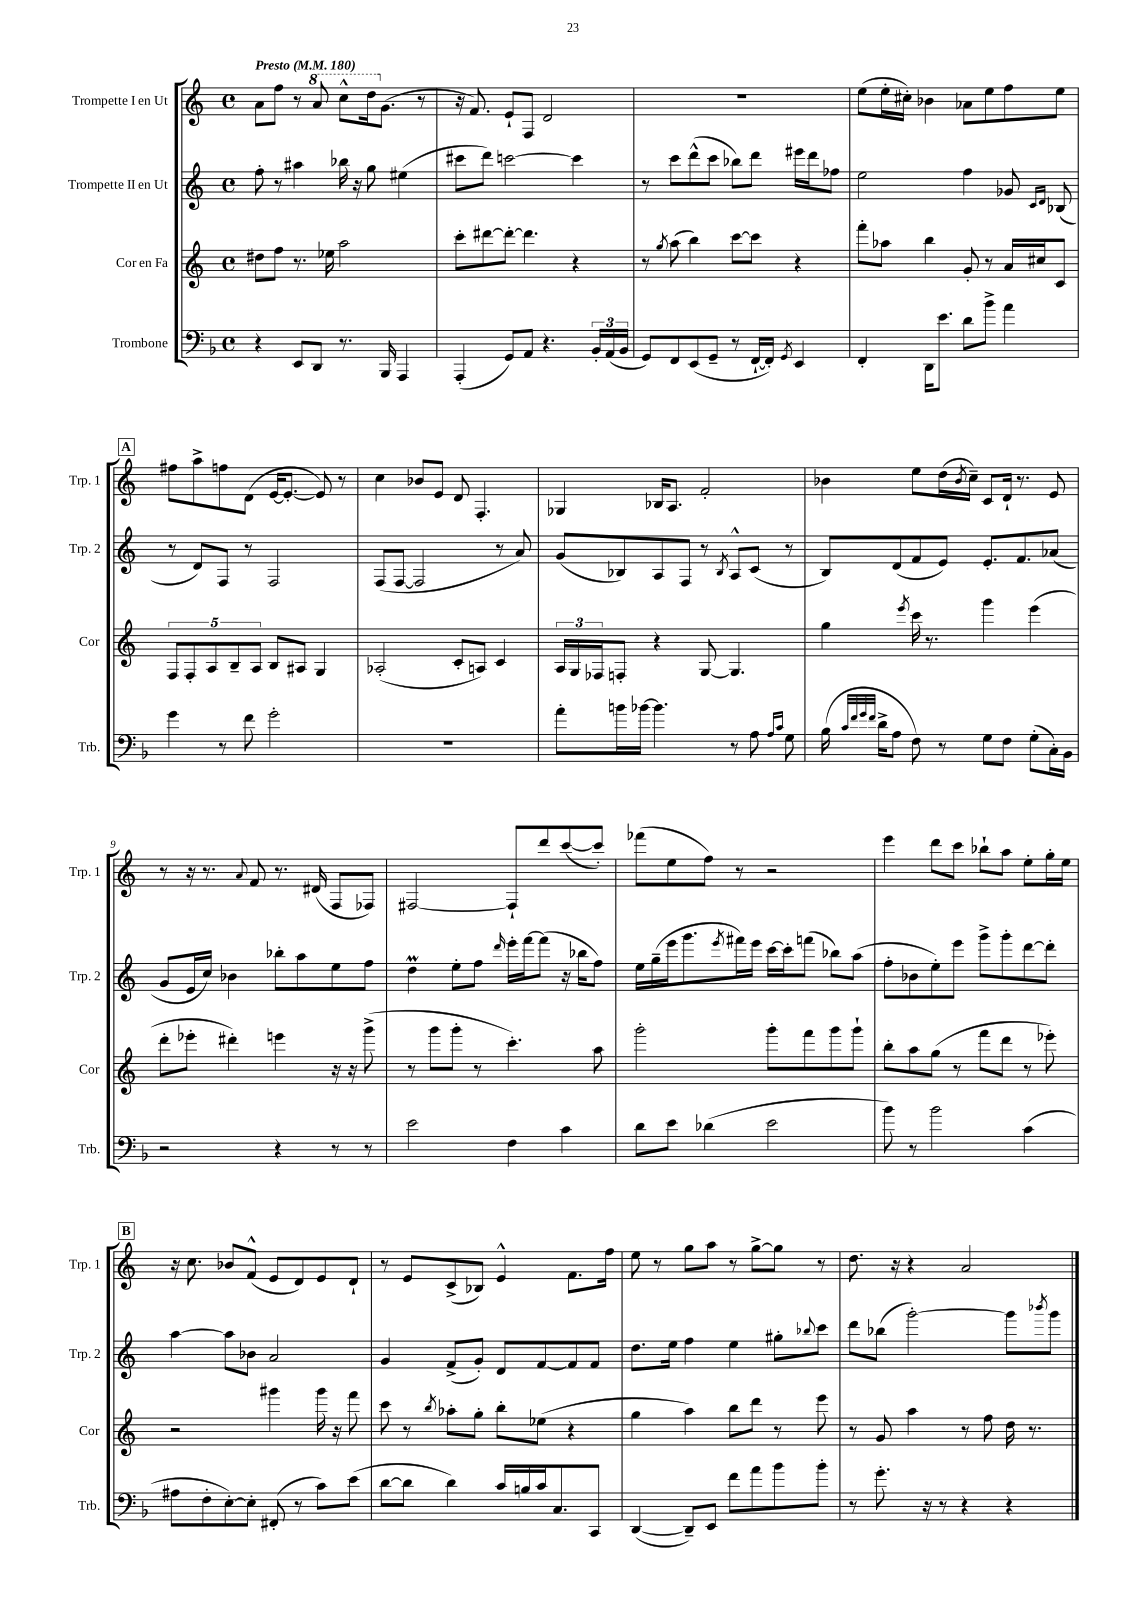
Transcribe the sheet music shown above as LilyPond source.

<<
\new StaffGroup <<
\new Staff = "s0" \with { instrumentName = "Trompette I en Ut" shortInstrumentName = "Trp. 1" } {
    \clef treble \key c \major \defaultTimeSignature \time 4/4 \tempo "Presto" 4 = 180
    a'8 f''8 r8 \ottava #1 a''8 c'''8-^ d'''16 \ottava #0 g'8.( r8 |
    r16 f'8.) e'8-! f8 d'2 |
    R1 |
    e''8( e''16-. cis''16-.) bes'4 aes'8 e''8 f''8 e''8 |
    \mark \markup { \box "A" } fis''8 a''8-> f''8 d'8( e'16~ e'8.~-. e'8) r8 |
    c''4 bes'8 e'8 d'8 f4.-. |
    ges4 bes16 a8. f'2-. |
    bes'4 e''8 d''16( \acciaccatura { bes'8 } c''16--) c'8 d'16-! r8. e'8 |
    r8 r16 r8. \appoggiatura { a'8 } f'8 r8. dis'16( f8 fes8) |
    fis2~ fis8-! d'''8 c'''8~( c'''8-.) |
    fes'''8( e''8 f''8) r8 r2 |
    e'''4 d'''8 c'''8 bes''8-! a''8 e''8-. g''16-. e''16 |
    \mark \markup { \box "B" } r16 c''8. bes'8 f'8-^( e'8 d'8) e'8 d'8-! |
    r8 e'8 c'8->( bes8) e'4-^ f'8. f''16 |
    e''8 r8 g''8 a''8 r8 g''8~-> g''8 r8 |
    d''8. r16 r4 a'2 \bar "|." |
}
\new Staff = "s1" \with { instrumentName = "Trompette II en Ut" shortInstrumentName = "Trp. 2" } {
    \clef treble \key c \major \defaultTimeSignature \time 4/4
    f''8-. r8 ais''4 bes''16 r16 g''8 eis''4( |
    cis'''8 d'''8) c'''2~ c'''4 |
    r8 c'''8 d'''8-^( c'''8 bes''8) d'''8 eis'''16 d'''16 fes''8 |
    e''2 f''4 ges'8 \grace { c'16 d'16 } bes8( |
    \mark \markup { \box "A" } r8 d'8) f8 r8 f2 |
    f8( f8~ f2 r8 a'8) |
    g'8( bes8) a8 f8 r8 \acciaccatura { bes8 } a8-^ c'8( r8 |
    b8) d'8( f'8 e'8) e'8.-. f'8. aes'8( |
    g'8 e'16 c''16) bes'4 bes''8-. a''8 e''8 f''8 |
    d''4\prall e''8-. f''8 \grace { d'''16 } e'''16-. f'''16~ f'''8( r16 bes''16 f''8) |
    e''16 g''16--( e'''16 g'''8. \acciaccatura { e'''8 } fis'''16) e'''16 c'''16~ c'''16-. f'''8( bes''8) a''8( |
    f''8-. bes'8 e''8-.) e'''8 g'''8-> g'''8-. d'''8~ d'''8-. |
    \mark \markup { \box "B" } a''4~ a''8 bes'8 a'2 |
    g'4 f'8->( g'8-.) d'8 f'8~ f'8 f'8 |
    d''8. e''16 f''4 e''4 gis''8-. \appoggiatura { bes''8 } c'''8 |
    d'''8 bes''8( g'''2~-.) g'''8 \acciaccatura { bes'''8 } g'''8 \bar "|." |
}
\new Staff = "s2" \with { instrumentName = "Cor en Fa" shortInstrumentName = "Cor" } {
    \clef treble \key c \major \defaultTimeSignature \time 4/4
    dis''8 f''8 r8. ees''16 a''2 |
    c'''8-. dis'''8~ dis'''8~-. dis'''4. r4 |
    r8 \acciaccatura { g''8 } a''8( b''4) c'''8~ c'''8 r4 |
    f'''8-. aes''8 b''4 g'8-. r8 a'16 cis''16 c'8 |
    \mark \markup { \box "A" } \tuplet 5/4 { f8 f8-. a8 b8-- a8 } b8 ais8 g4 |
    aes2-.( c'8-. a8) c'4 |
    \tuplet 3/2 { a16 g16 fes16 } f8-. r4 g8~ g4. |
    g''4 \acciaccatura { e'''8 } c'''16 r8. g'''4 e'''4( |
    d'''8-. ees'''8-. dis'''4-.) e'''4 r16 r16 g'''8->( |
    r8 g'''8 g'''8-. r8 c'''4.-.) a''8 |
    g'''2-. g'''8-. f'''8 g'''8 g'''8-! |
    b''8-. a''8 g''8( r8 f'''8 d'''8 r8 ees'''8-.) |
    \mark \markup { \box "B" } r2 gis'''4 gis'''16 r16 f'''8 |
    c'''8 r8 \acciaccatura { b''8 } aes''8-. g''8-. b''8-. ees''8( r4 |
    g''4 a''4) b''8 d'''8 r8 e'''8 |
    r8 g'8 a''4 r8 f''8 d''16 r8. \bar "|." |
}
\new Staff = "s3" \with { instrumentName = "Trombone" shortInstrumentName = "Trb." } {
    \clef bass \key f \major \defaultTimeSignature \time 4/4
    r4 e,8 d,8 r8. bes,,16 a,,4 |
    a,,4-.( g,8) a,8 r4. \tuplet 3/2 { bes,16-. a,16( bes,16 } |
    g,8) f,8 e,8( g,8-- r8 f,16~-! f,16-.) \acciaccatura { g,8 } e,4 |
    f,4-. d,16 e'8. d'8 bes'8-> a'4 |
    \mark \markup { \box "A" } g'4 r8 f'8 g'2-. |
    R1 |
    a'8-. b'16 bes'16~ bes'4. r8 a8 \grace { a16 c'16 } g8 |
    bes16( \grace { c'32 f'32 g'32 f'32 } d'16-> a8 f8) r8 g8 f8 g8-.( c16-.) bes,16 |
    r2 r4 r8 r8 |
    e'2 f4 c'4 |
    d'8 e'8 des'4( e'2 |
    bes'8) r8 bes'2 c'4( |
    \mark \markup { \box "B" } ais8 f8-. e8~-.) e8-. fis,8-.( r8 c'8) e'8( |
    d'8~ d'8 d'4) c'16 b16 c'16 c8. c,8 |
    d,4~( d,8--) e,8 f'8 a'8 bes'8 bes'8-. |
    r8 g'8.-. r16 r8 r4 r4 \bar "|." |
}
>>
>>
